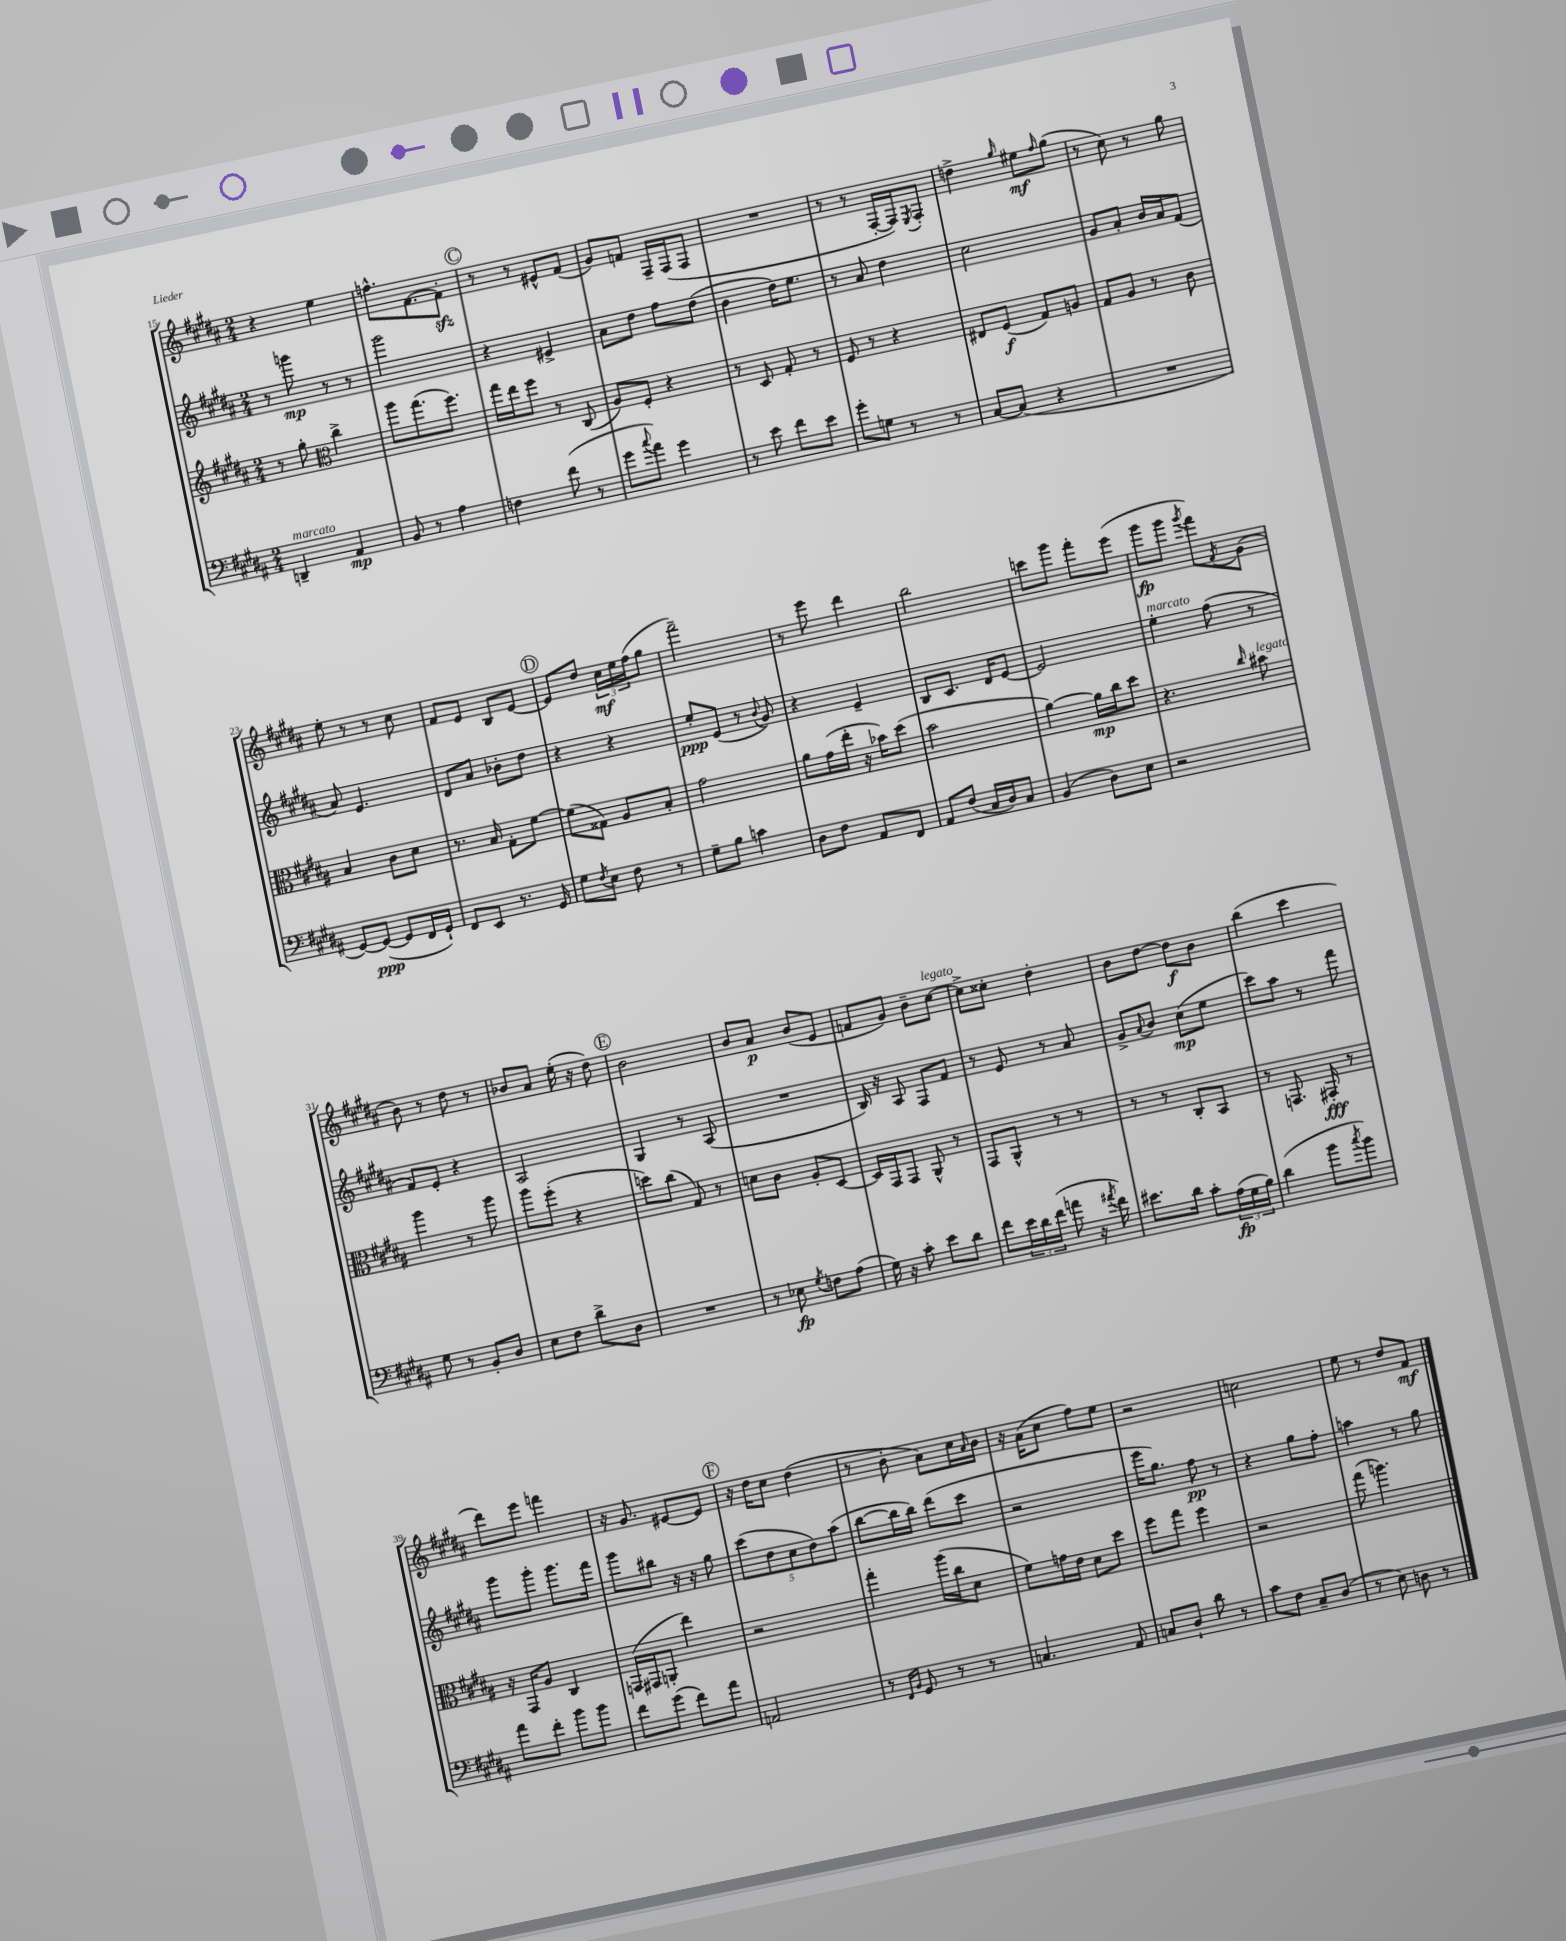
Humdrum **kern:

**kern	**dynam	**kern	**dynam	**kern	**dynam	**kern	**dynam
*part4	*part4	*part3	*part3	*part2	*part2	*part1	*part1
*staff4	*staff4	*staff3	*staff3	*staff2	*staff2	*staff1	*staff1
*clefF4	*	*clefG2	*	*clefG2	*	*clefG2	*
*k[f#c#g#d#a#]	*	*k[f#c#g#d#a#]	*	*k[f#c#g#d#a#]	*	*k[f#c#g#d#a#]	*
*M2/4	*	*M2/4	*	*M2/4	*	*M2/4	*
=15	=15	=15	=15	=15	=15	=15	=15
!LO:TX:a:i:t=marcato	!	!	!	!	!	!	!
4DDn~/	.	8r	.	8r	.	4r	.
.	.	8gg#'\	.	8gggn\	mp	.	.
*	*	*clefC3	*	*	*	*	*
4AA#/	mp	4cc#^\	.	8r	.	4ee\	.
.	.	.	.	8r	.	.	.
=16	=16	=16	=16	=16	=16	=16	=16
8BB/	.	8aa#\L	.	2ggg#\	.	8.ffn^^\L	.
8r	.	(8.gg#\	.	.	.	.	.
.	.	.	.	.	.	[8.f#\	.
4A#\	.	.	.	.	.	.	.
.	.	8.ff#\J)	.	.	.	.	.
.	.	.	.	.	.	8f#zz'\J]	.
!!LO:REH:place=s1:t=C
=17	=17	=17	=17	=17	=17	=17	=17
4Fn\	.	16gg#\LL	.	4r	.	8r	.
.	.	16ee\J	.	.	.	.	.
.	.	8ff#\J	.	.	.	8r	.
(8f#\	.	8r	.	4e#X^/	.	8e#X^^/L	.
8r	.	(8C#/	.	.	.	(8f#/J	.
=18	=18	=18	=18	=18	=18	=18	=18
8g#\L	.	8A#/L)	.	8a#\L	.	8g#/L)	.
8qqcc#/	.	.	.	.	.	.	.
8a#\J)	.	8F#'/J	.	8dd#\J	.	8fn/J	.
4g#\	.	4r	.	8ff#\L	.	16F#~/LL	.
.	.	.	.	.	.	(16F#/J	.
.	.	.	.	(8dd#\J	.	8F#/J	.
=19	=19	=19	=19	=19	=19	=19	=19
8r	.	8r	.	4b\	.	2r	.
8e\	.	8D#/	.	.	.	.	.
8f#\L	.	8G#'/	.	16dd#\KL)	.	.	.
.	.	.	.	8.ee\J	.	.	.
8e\J	.	8r	.	.	.	.	.
=20	=20	=20	=20	=20	=20	=20	=20
8g#'\L	.	8F#/	.	8r	.	8r	.
8Gn\J	.	8r	.	8a#/	.	8r	.
8r	.	4r	.	4dd#\	.	[16F#'/LL	.
.	.	.	.	.	.	16F#/J])	.
.	.	.	.	.	.	8qE/	.
8r	.	.	.	.	.	8F#'/J	.
=21	=21	=21	=21	=21	=21	=21	=21
[8C#/L	.	8E#X/L	.	2cc#\	.	4ddn^\	.
(8C#/J]	.	(8F#/J	f	.	.	.	.
.	.	.	.	.	.	16qqgg#/	.
4r	.	8G#/L)	.	.	.	8ee#X\L	mf
.	.	.	.	.	.	16qqff#/	.
.	.	8An/J	.	.	.	(8gg#\J	.
=22	=22	=22	=22	=22	=22	=22	=22
2r	.	8G#/L	.	8g#/L	.	8r	.
.	.	8A#/J	.	8a#'/J	.	8cc#\)	.
.	.	8r	.	16b/LL	.	8r	.
.	.	.	.	16a#/J	.	.	.
.	.	8c#\	.	(8f#/J	.	8gg#\	.
!!LO:LB:g=z
=23	=23	=23	=23	=23	=23	=23	=23
[8GG#/L)	.	4B/	.	8a#/)	.	8ee'\	.
(8GG#/J_	ppp	.	.	4.e/	.	8r	.
8GG#/L]	.	8c#\L	.	.	.	8r	.
16FF#/L	.	8d#\J	.	.	.	8cc#\	.
16GG#`/JJ)	.	.	.	.	.	.	.
=24	=24	=24	=24	=24	=24	=24	=24
8FF#/L	.	8.r	.	8d#/L	.	8f#/L	.
8EE/J	.	.	.	8a#/J	.	8e/J	.
.	.	16B/	.	.	.	.	.
8.r	.	8G#'\L	.	8b-X'\L	.	8B/L	.
.	.	[8f#\J	.	8dd#\J	.	[8e/J	.
16GG#/	.	.	.	.	.	.	.
!!LO:REH:place=s1:t=D
=25	=25	=25	=25	=25	=25	=25	=25
8G#\L	.	(8f#\L]	.	4r	.	8e/L]	.
8qF#/	.	.	.	.	.	.	.
8E\J	.	8G##X\J)	.	.	.	8dd#/J	.
8F#\	.	8A#/L	.	4r	.	24cc#\LL	mf
.	.	.	.	.	.	24ee\	.
.	.	.	.	.	.	(24ff#\J	.
8r	.	8B'/J	.	.	.	8gg#\J	.
=26	=26	=26	=26	=26	=26	=26	=26
8G#~\L	.	2g#\	.	8ee'/L	ppp	2fff#~\)	.
8B\J	.	.	.	(8e/J	.	.	.
4cn\	.	.	.	8r	.	.	.
.	.	.	.	8qqb/	.	.	.
.	.	.	.	8g#/)	.	.	.
=27	=27	=27	=27	=27	=27	=27	=27
8D#\L	.	8a#\L	.	4r	.	8r	.
8F#\J	.	(16g#\L	.	.	.	8eee\	.
.	.	16ee'\JJ	.	.	.	.	.
8AA#/L	.	16r	.	4e~/	.	4ddd#\	.
.	.	16b-X\KL)	.	.	.	.	.
8FF#/J	.	(8dd#\J	.	.	.	.	.
=28	=28	=28	=28	=28	=28	=28	=28
8AA#/L	.	2b\	.	8B/L	.	2bb\	.
(8F#/J	.	.	.	8.c#/J	.	.	.
16C#/LL	.	.	.	.	.	.	.
16D#/J)	.	.	.	16d#/KL	.	.	.
8C#/J	.	.	.	[8e/J	.	.	.
=29	=29	=29	=29	=29	=29	=29	=29
(4BB/	.	[4a#\)	.	2e/]	.	8cccn\L	.
.	.	.	.	.	.	8ggg#\J	.
8D#\L)	.	16a#\LL]	mp	.	.	8fff#'\L	.
.	.	16cc#\J	.	.	.	.	.
8E\J	.	8dd#\J	.	.	.	(8eee\J	.
=30	=30	=30	=30	=30	=30	=30	=30
!	!	!	!	!LO:TX:a:i:t=marcato	!	!	!
2r	.	4.r	.	4ee'\	.	8ggg#\L	fp
.	.	.	.	.	.	8ggg#\J	.
.	.	.	.	.	.	8qggg#/	.
.	.	.	.	(8ff#\	.	8fff#\L)	.
.	.	16qqcc#/	.	.	.	8qf#/	.
!	!	!LO:TX:a:i:t=legato	!	!	!	!	!
.	.	8b#X\	.	8r	.	(8g#\J	.
!!LO:LB:g=z
=31	=31	=31	=31	=31	=31	=31	=31
8G#\	.	4aa#\	.	8f#/L)	.	8b\)	.
8r	.	.	.	8e'/J	.	8r	.
8BB'/L	.	8r	.	4r	.	8dd#\	.
8D#/J	.	8aa#\	.	.	.	8r	.
=32	=32	=32	=32	=32	=32	=32	=32
8E\L	.	8aa#\L	.	2A#/	.	8b-X/L	.
8F#\J	.	(8ff#'\J	.	.	.	8a#/J	.
8d#^\L	.	4r	.	.	.	(16ee'\	.
.	.	.	.	.	.	16r	.
8D#\J	.	.	.	.	.	8dd#\)	.
!!LO:REH:place=s1:t=E
=33	=33	=33	=33	=33	=33	=33	=33
2r	.	8ddn\L)	.	4G#/	.	2b\	.
.	.	(8cc#\J	.	.	.	.	.
.	.	8G#/)	.	8r	.	.	.
.	.	8r	.	(8A#/	.	.	.
=34	=34	=34	=34	=34	=34	=34	=34
8r	.	8dn\L	.	2r	.	8b/L	.
8E-X\	fp	8c#\J	.	.	.	8a#/J	p
8qG#/	.	.	.	.	.	.	.
8Fn\L	.	8A#'/L	.	.	.	(8b/L	.
(8A#\J	.	[8D#/J	.	.	.	8e/J	.
=35	=35	=35	=35	=35	=35	=35	=35
16G#\)	.	16D#/LL]	.	16B/)	.	8fn/L	.
16r	.	16GG#/J	.	16r	.	.	.
8c#'\	.	8GG#/J	.	8A#/	.	8g#/J)	.
8e\L	.	8AA#^^/	.	8F#/L	.	8b~\L	.
!	!	!	!	!	!	!LO:TX:a:i:t=legato	!
8d#\J	.	8r	.	8f#/J	.	[8cc#\J	.
=36	=36	=36	=36	=36	=36	=36	=36
8f#\L	.	8GG#/L	.	8r	.	8cc#^\L]	.
24e\L	.	8AA#^^/J	.	8e/	.	8cc##X'\J	.
24d#\	.	.	.	.	.	.	.
(24f#\JJ	.	.	.	.	.	.	.
8an\	.	8r	.	8r	.	4dd#'\	.
16r	.	8r	.	8a#/	.	.	.
8qa#X/	.	.	.	.	.	.	.
16f#\)	.	.	.	.	.	.	.
=37	=37	=37	=37	=37	=37	=37	=37
8.e#X\L	.	8r	.	8g#^/L	.	8b\L	.
.	.	.	.	8qqa#/	.	.	.
.	.	8r	.	8b/J	.	[8dd#\J	.
16d#\Jk	.	.	.	.	.	.	.
8c#'\L	.	8C#'/L	.	(8cc#\L	mp	8dd#\L]	f
(24A#\L	fp	8BB/J	.	8ee\J	.	8b\J	.
24G#\	.	.	.	.	.	.	.
24B\JJ)	.	.	.	.	.	.	.
=38	=38	=38	=38	=38	=38	=38	=38
(4d#\	.	8r	.	8ccc#\L)	.	(4bb\	.
.	.	8.GGn/	.	8aa#\J	.	.	.
8b\L	.	.	.	8r	.	4ccc#\	.
.	.	16GG#X'/	fff	.	.	.	.
8qcc#/	.	.	.	.	.	.	.
8b\J)	.	8r	.	8fff#\	.	.	.
!!LO:LB:g=z
=39	=39	=39	=39	=39	=39	=39	=39
8a#\L	.	16r	.	8ggg#\L	.	8ddd#\L)	.
.	.	16GG#/KL	.	.	.	.	.
8f#'\J	.	8A#/J	.	8ggg#'\J	.	8eee\J	.
8b\L	.	4C#/	.	8.ggg#\L	.	4fffn\	.
8b\J	.	.	.	.	.	.	.
.	.	.	.	16fff#\Jk	.	.	.
=40	=40	=40	=40	=40	=40	=40	=40
8f#\L	.	(16GGn/LL	.	8ggg#\L	.	16r	.
.	.	16GG#X/J	.	.	.	8.g#/	.
(8g#\J	.	8AAn'/J	.	8bb#X\J	.	.	.
8f#\L)	.	4ee\)	.	16r	.	[8e#X/L	.
.	.	.	.	16r	.	.	.
8a#\J	.	.	.	8gg#\	.	8e#/J]	.
!!LO:REH:place=s1:t=F
=41	=41	=41	=41	=41	=41	=41	=41
2AAn/	.	2r	.	(10ccc#\L	.	16r	.
.	.	.	.	.	.	16dd#\KL	.
.	.	.	.	10dd#\	.	.	.
.	.	.	.	.	.	8cc#\J	.
.	.	.	.	10cc#\	.	.	.
.	.	.	.	.	.	(4dd#\	.
.	.	.	.	10dd#\)	.	.	.
.	.	.	.	(10aa#\J	.	.	.
=42	=42	=42	=42	=42	=42	=42	=42
8r	.	4gg#'\	.	[8bb\L	.	8r	.
16qqFF#/LL	.	.	.	.	.	.	.
16qqBB/JJ	.	.	.	.	.	.	.
8GG#/	.	.	.	16bb\L]	.	8b'\	.
.	.	.	.	16bb\JJ)	.	.	.
8r	.	(16aa#\LL	.	(8ddd#\L	.	8a#\L)	.
.	.	16cc#\J	.	.	.	.	.
8r	.	8d#\J	.	8ccc#\J	.	16cc#\L	.
.	.	.	.	.	.	16qqa#/	.
.	.	.	.	.	.	16b\JJ	.
=43	=43	=43	=43	=43	=43	=43	=43
4.Cn/	.	8f#\L)	.	2r	.	16r	.
.	.	.	.	.	.	(16a#\KL	.
.	.	16gn\L	.	.	.	8cc#\J	.
.	.	16e\JJ	.	.	.	.	.
.	.	8d#\L	.	.	.	8ff#\L)	.
8AA#/	.	8dd#\J	.	.	.	8ee\J	.
=44	=44	=44	=44	=44	=44	=44	=44
8Cn/L	.	8ff#\L	.	16eee\KL	.	2r	.
.	.	.	.	8.gg#\J)	.	.	.
8D#`/J	.	8gg#\J	.	.	.	.	.
8d#\	.	4ff#\	.	8ff#\	pp	.	.
8r	.	.	.	8r	.	.	.
=45	=45	=45	=45	=45	=45	=45	=45
8c#\L	.	2r	.	4r	.	2ccn\	.
8F#\J	.	.	.	.	.	.	.
8C#~/L	.	.	.	8gg#\L	.	.	.
(8D#/J	.	.	.	8ff#'\J	.	.	.
=46	=46	=46	=46	=46	=46	=46	=46
8r	.	(8gg#\	.	4aan\	.	8ee\	.
8E\)	.	4.aan\)	.	.	.	8r	.
8Dn\	.	.	.	8r	.	8dd#/L	.
8r	.	.	.	8gg#\	.	8f#/J	mf
==	==	==	==	==	==	==	==
*-	*-	*-	*-	*-	*-	*-	*-
